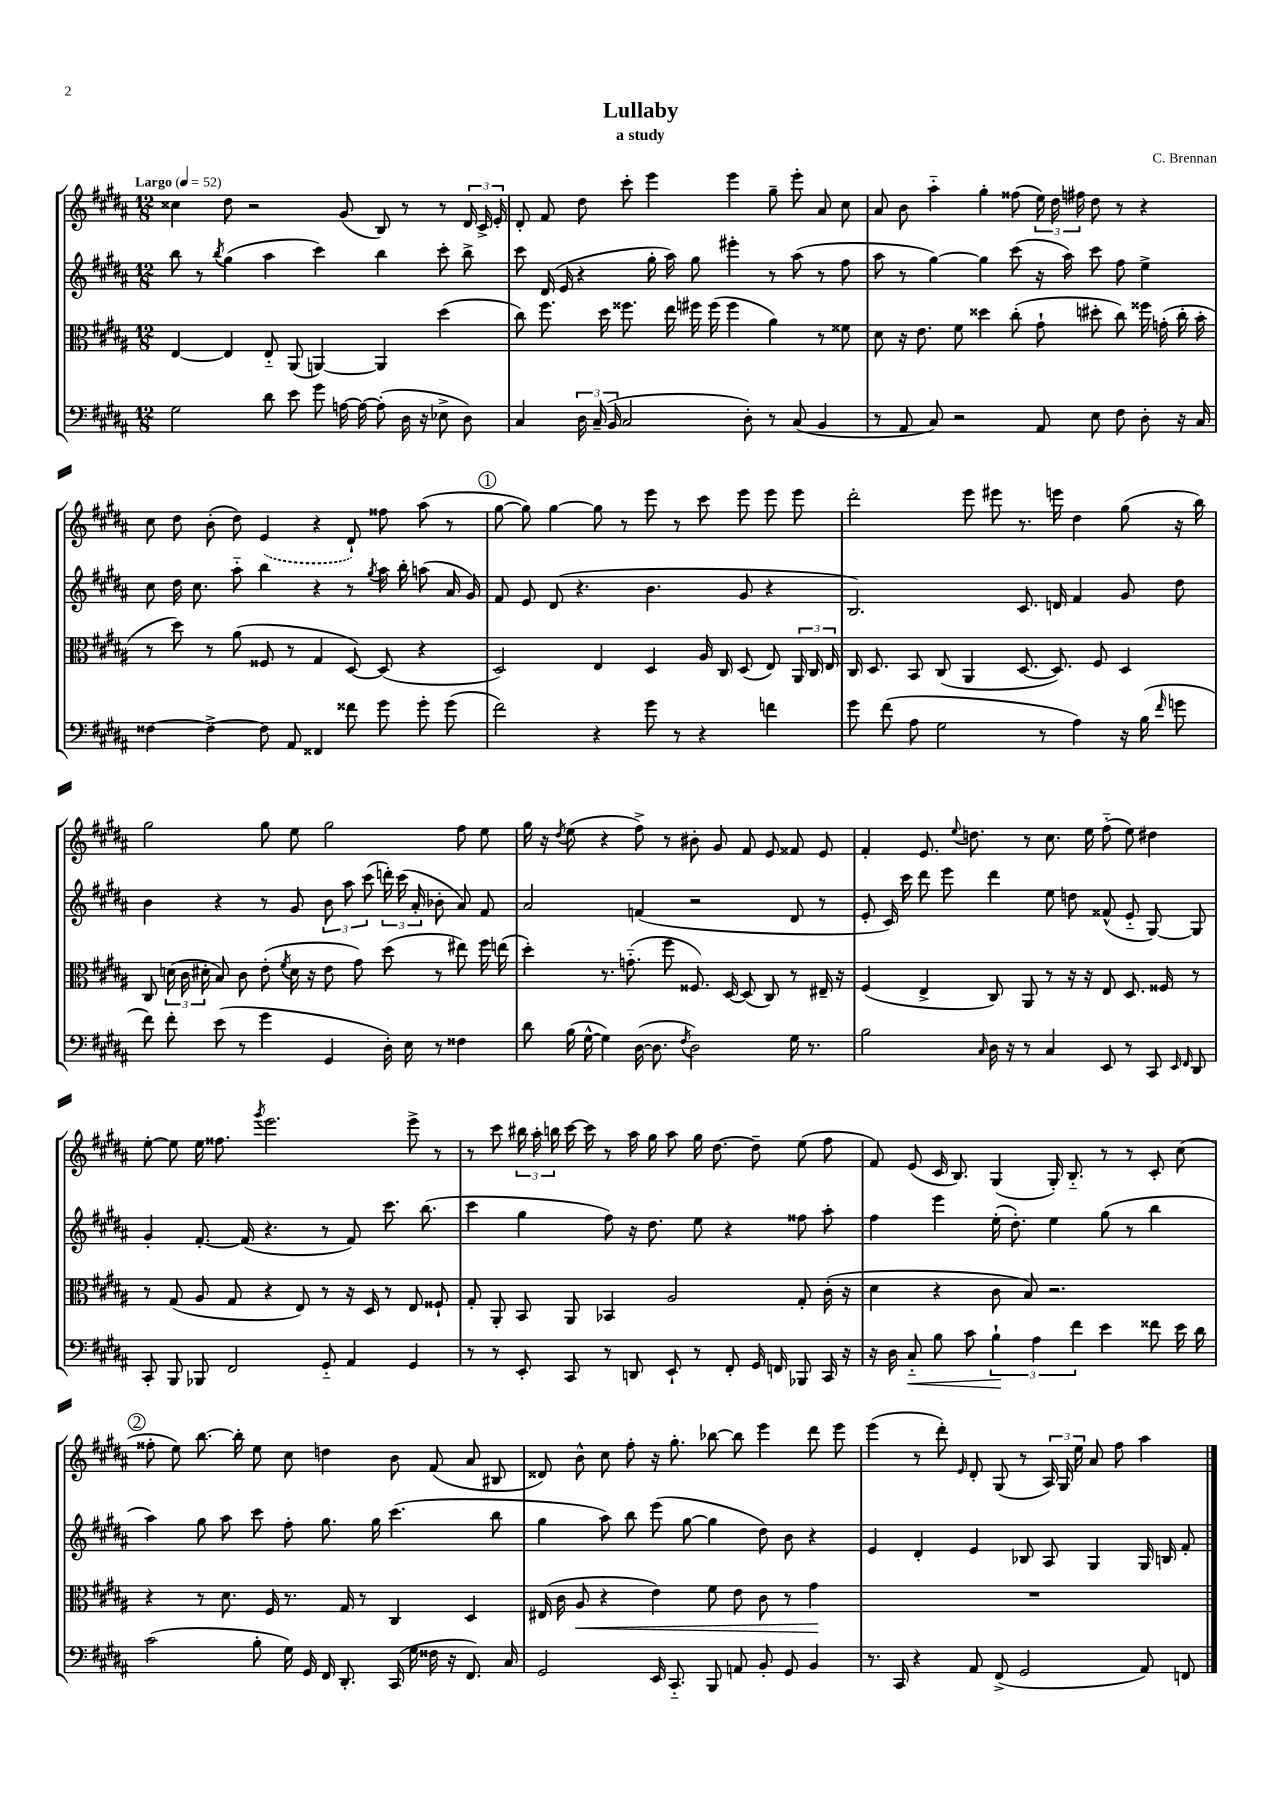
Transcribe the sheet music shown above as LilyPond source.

\header { title = "Lullaby" composer = "C. Brennan" subtitle = "a study" }
<<
\new StaffGroup <<
\new Staff = "s0" {
    \clef treble \key b \major \numericTimeSignature \time 12/8 \tempo "Largo" 4 = 52
    \autoBeamOff cisis''4 dis''8 r2 gis'8( b8) r8 r8 \tuplet 3/2 { dis'16 cis'16-> e'16-. } |
    dis'8-. fis'8 dis''8 cis'''8-. e'''4 e'''4 gis''8-- e'''8-. ais'8 cis''8 |
    ais'8 b'8 ais''4-_ gis''4-. fisis''8( \tuplet 3/2 { e''16) dis''16 fis''16 } dis''8 r8 r4 |
    cis''8 dis''8 b'8-.( dis''8) \once \slurDashed e'4( r4 dis'8-!) fisis''8 ais''8( r8 |
    \mark \markup { \circle "1" } gis''8~ gis''8) gis''4~ gis''8 r8 e'''8 r8 cis'''8 e'''8 e'''8 e'''8 |
    dis'''2-. e'''8 eis'''8 r8. e'''16 dis''4 gis''8( r16 b''16) |
    gis''2 gis''8 e''8 gis''2 fis''8 e''8 |
    gis''16 r16 \acciaccatura { dis''8 } e''8( r4 fis''8->) r8 bis'8-. gis'8 fis'8 e'8 fisis'8 e'8 |
    fis'4-. e'8. \appoggiatura { e''8 } d''8. r8 cis''8. e''16 fis''8-_( e''8) dis''4 |
    e''8~-. e''8 e''16 fisis''8. \acciaccatura { gis'''8 } e'''2. e'''8-> r8 |
    r8 cis'''8 \tuplet 3/2 { bis''16 ais''16-. b''16 } cis'''16~ cis'''16 r8 ais''16 gis''16 ais''8 gis''16 dis''8.~ dis''8-- e''8( fis''8 |
    fis'8) e'8( cis'16 b8.) gis4( gis16-.) b8.-_ r8 r8 cis'8-. cis''8( |
    \mark \markup { \circle "2" } fisis''8-. e''8) b''8.~ b''16-. e''8 cis''8 d''4 b'8 fis'8( ais'8 bis8 |
    disis'8) b'8-^ cis''8 fis''8-. r16 gis''8.-. bes''8~ bes''8 e'''4 dis'''8 e'''8 |
    e'''4( r8 dis'''8-.) \grace { e'16 } dis'8-. gis8( r8 \tuplet 3/2 { ais16) gis16 e''16 } ais'8 fis''8 ais''4 \bar "|." |
}
\new Staff = "s1" {
    \clef treble \key b \major \numericTimeSignature \time 12/8
    \autoBeamOff b''8 r8 \acciaccatura { b''8 } gis''4( ais''4 cis'''4) b''4 cis'''8-. b''8-> |
    cis'''8 dis'16( e'16 r4 gis''16-. ais''16) gis''8 eis'''4-. r8 ais''8( r8 fis''8 |
    ais''8 r8 gis''4~) gis''4 cis'''8( r16 ais''16) cis'''8 fis''8 e''4-> |
    cis''8 dis''16 cis''8. ais''8-_ b''4 r4 r8 \acciaccatura { gis''8 } ais''16 b''16-. a''8( ais'16 gis'16) |
    \mark \markup { \circle "1" } fis'8 e'8 dis'8( r4. b'4. gis'8 r4 |
    b2.) cis'8. d'16 fis'4 gis'8 dis''8 |
    b'4 r4 r8 gis'8 \tuplet 3/2 { b'8 ais''8 cis'''8( } \tuplet 3/2 { d'''16-.) cis'''16( ais'16-. } bes'8-. ais'8) fis'8 |
    ais'2 f'4( r2 dis'8 r8 |
    e'8-. cis'16) cis'''16 dis'''8 e'''8 dis'''4 e''8 d''8 fisis'8-^( e'8-_ gis8~) gis8 |
    gis'4-. fis'8.~-. fis'16( r4. r8 fis'8) cis'''8. b''8.( |
    cis'''4 gis''4 fis''8) r16 dis''8. e''8 r4 fisis''8 ais''8-. |
    fis''4 e'''4 e''16-.( dis''8.-.) e''4 gis''8( r8 b''4 |
    \mark \markup { \circle "2" } ais''4) gis''8 ais''8 cis'''8 fis''8-. gis''8. gis''16 cis'''4.( b''8 |
    gis''4 ais''8) b''8 e'''8( gis''8~ gis''4 dis''8) b'8 r4 |
    e'4 dis'4-. e'4 bes8 ais8 gis4 gis16 b16 fis'8-. \bar "|." |
}
\new Staff = "s2" {
    \clef alto \key b \major \numericTimeSignature \time 12/8
    \autoBeamOff e4~ e4 e8-_ ais,8( a,4~) a,4 dis''4( |
    cis''8) fis''8. dis''16 fisis''8. e''16 fis''16 fis''16( fis''4 ais'4) r8 fisis'8 |
    dis'8 r16 e'8. fis'8 disis''4 cis''8-.( gis'8-! dis''8-. cis''8) fisis''16 g'16-.( cis''16-. b'16-. |
    r8 dis''8) r8 ais'8( fisis8 r8 gis4 dis8~) dis8( r4 |
    \mark \markup { \circle "1" } dis2) e4 dis4 ais16 cis16 dis8( e8) \tuplet 3/2 { ais,16 cis16 e16 } |
    cis16 dis8. b,8 cis8( ais,4 dis8.~ dis8.) fis8 dis4 |
    cis8 \tuplet 3/2 { d'16( cis'16 dis'16-. } b8) cis'8 e'8-.( \acciaccatura { fis'8 } dis'16 r16 e'8 gis'8) dis''8( r8 eis''8) fis''16 e''16( |
    dis''4-.) r8. g'8.-_( fis''8 fisis8.) dis16~ dis8( cis8) r8 eis16-- r16 |
    fis4( e4-> cis8) ais,8 r8 r16 r16 e8 dis8. fisis16 r8 |
    r8 gis8( ais8 gis8 r4 e8) r8 r16 dis16 r8 e8 fisis8-! |
    gis8-. ais,8-. b,8 ais,8 bes,4 ais2 gis8-. cis'16-.( r16 |
    dis'4 r4 cis'8 b8) r2. |
    \mark \markup { \circle "2" } r4 r8 dis'8. fis16 r8. gis16 r8 cis4 dis4 |
    eis16( cis'16 ais8\< r4 e'4) fis'8 e'8 cis'8 r8 gis'4\! |
    R1. \bar "|." |
}
\new Staff = "s3" {
    \clef bass \key b \major \numericTimeSignature \time 12/8
    \autoBeamOff gis2 dis'8 e'8 gis'8 a16~ a16~ a8-.( dis16 r16 ees8-> dis8) |
    cis4 \tuplet 3/2 { dis16 cis16--( b,16 } cis2 dis8-.) r8 cis8( b,4 |
    r8 ais,8 cis8) r2 ais,8 e8 fis8 dis8-. r16 cis16 |
    fisis4~ fisis4~-> fisis8 ais,8 fisis,4 fisis'8 gis'8 gis'8-. gis'8( |
    \mark \markup { \circle "1" } fis'2) r4 gis'8 r8 r4 f'4 |
    gis'8 fis'8( ais8 gis2 r8 ais4) r16 b16( \grace { fis'16 } g'8 |
    fis'8) fis'8-. e'8( r8 gis'4 gis,4 dis16-.) e16 r8 fisis4 |
    dis'8 b16( gis16~-^ gis4) dis16~( dis8. \acciaccatura { fis8 } dis2) gis16 r8. |
    b2 \grace { cis16 } dis16 r16 r8 cis4 e,8 r8 cis,8 \grace { e,16 fis,16 } dis,8 |
    cis,8-. b,,8 bes,,8 fis,2 gis,8-_ ais,4 gis,4 |
    r8 r8 e,8-. cis,8 r8 d,8 e,8-! r8 fis,8-. gis,16 f,16 bes,,8 cis,16 r16 |
    r16 dis16 cis8-_\< b8 cis'8 \tuplet 3/2 { b4-!\! ais4 fis'4 } e'4 fisis'8 e'16 dis'16 |
    \mark \markup { \circle "2" } cis'2( b8-. gis16) gis,16 fis,16 dis,8.-. cis,16( gis16 fisis16 r16 fis,8.) cis16 |
    gis,2 e,16 cis,8.-_ b,,8 a,8 b,8-. gis,8 b,4 |
    r8. cis,16 r4 ais,8 fis,8->( gis,2 ais,8) f,8 \bar "|." |
}
>>
>>
\layout { \context { \Score \remove "Bar_number_engraver" } }
